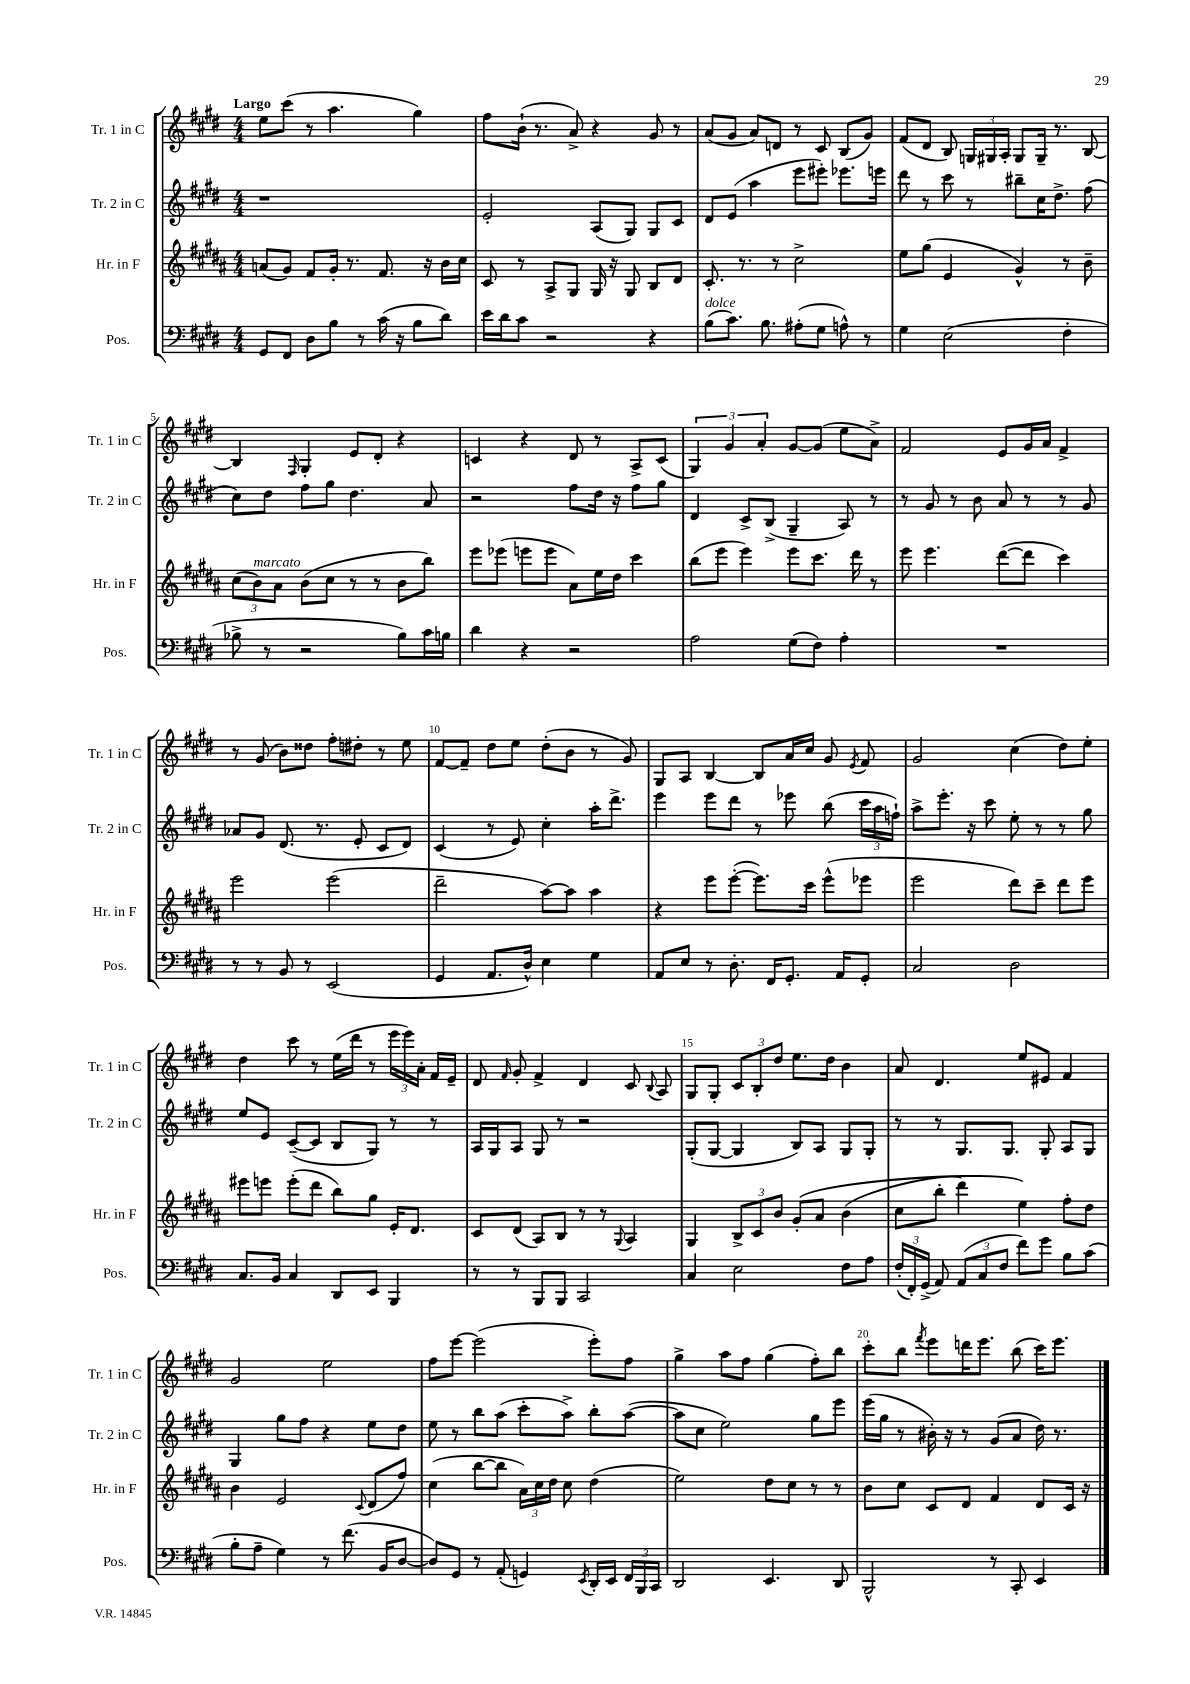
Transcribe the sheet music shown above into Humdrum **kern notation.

**kern	**kern	**kern	**kern
*staff4	*staff3	*staff2	*staff1
*clefF4	*clefG2	*clefG2	*clefG2
*k[f#c#g#d#]	*k[f#c#g#d#a#]	*k[f#c#g#d#]	*k[f#c#g#d#]
*M4/4	*M4/4	*M4/4	*M4/4
8GG#/L	(8a/L	1r	8ee\L
8FF#/J	8g#/J)	.	(8ccc#\J
8D#\L	8f#/L	.	8r
8B\J	16g#'/Jk	.	4.aa\
.	8.r	.	.
8r	.	.	.
(16c#\	8.f#/	.	.
16r	.	.	.
8B\L	.	.	4gg#\)
.	16r	.	.
8d#\J)	16b\LL	.	.
.	16cc#\JJ	.	.
=	=	=	=
16e\LL	8c#/	2e'/	8ff#\L
16d#\J	.	.	.
8c#\J	8r	.	(16b`\Jk
.	.	.	8.r
2r	8A#^/L	.	.
.	8G#/J	.	8a^/)
.	16G#/	(8A/L	4r
.	16r	.	.
.	8G#/	8G#/J)	.
4r	8B/L	8G#/L	8g#/
.	8d#/J	8c#/J	8r
=	=	=	=
(8B\L	8.c#'/	8d#/L	(8a/L
8.c#\J)	.	(8e/J	8g#/J
.	8.r	.	.
.	.	4aa\	8a/L)
8.B\	.	.	.
.	8r	.	8d/J
(8A#'\L	2cc#^\	8eee\L	8r
8G#\J	.	8eee#'\J)	8c#/
8A^^\)	.	8.eee-\L	(8B/L
8r	.	.	8g#/J)
.	.	16eee\Jk	.
=	=	=	=
4G#\	8ee\L	8ddd#\	(8f#/L
.	(8gg#\J	8r	8d#/J
(2E\	4e/	8ccc#\	8B/)
.	.	8r	24G/LL
.	.	.	24G#/
.	.	.	24A'/JJ
.	4g#^^/)	8bb#~\L	8G#/L
.	.	16cc#\K	16G#~/Jk
.	.	8.dd#^\J	8.r
4F#'\	8r	.	.
.	8b~\	(8ff#\	[8B/
=	=	=	=
8B-^\	(12cc#\L	8cc#\L)	4B/]
.	12b\)	.	.
8r	.	8dd#\J	.
.	12a#\J	.	.
.	.	.	16qqF#/
2r	(8b\L	8ff#\L	4G#'/
.	8cc#\J	8gg#\J	.
.	8r	4.dd#\	8e/L
.	8r	.	8d#'/J
8B-\L)	8b\L	.	4r
16c#\L	8bb\J)	8a/	.
16B\JJ	.	.	.
=	=	=	=
4d#\	8eee\L	2r	4c/
.	(8eee-\J	.	.
4r	8eee\L	.	4r
.	8eee\J	.	.
2r	8a#\L)	8ff#\L	8d#/
.	16ee\L	16dd#\Jk	8r
.	16dd#\JJ	16r	.
.	4ccc#\	8ff#\L	8A^/L
.	.	8gg#\J	(8c/J
=	=	=	=
2A\	(8bb\L	4d#/	6G#/)
.	8eee\J	.	.
.	.	.	6g#/
.	4eee\)	8c#^/L	.
.	.	.	6a'/
.	.	(8B^/J	.
(8G#\L	8eee\L	4G#~/	[8g#/L
8F#\J)	8.ccc#\J	.	(8g#/]J
4A'\	.	8A/)	8ee\L
.	16ddd#\	.	.
.	8r	8r	8a^\J)
=	=	=	=
1r	8eee\	8r	2f#/
.	4.eee\	8g#/	.
.	.	8r	.
.	.	8b\	.
.	([8ddd#\L	8a/	8e/L
.	8ddd#\]J	8r	16g#/L
.	.	.	16a/JJ
.	4ccc#\)	8r	4f#^/
.	.	8g#/	.
=	=	=	=
8r	2eee\	8a-/L	8r
8r	.	8g#/J	(8g#/
8BB/	.	(8.d#/	8b\L)
8r	.	.	8dd##\J
.	.	8.r	.
(2EE/	(2eee\	.	8ff#'\L
.	.	8e'/	8dd#'\J
.	.	8c#/L	8r
.	.	8d#/J)	8ee\
=	=	=	=
4GG#/	2ddd#~\	(4c#/	[8f#/L
.	.	.	8f#~/]J
8.AA/L	.	8r	8dd#\L
.	.	8e/)	8ee\J
16D#^^/Jk)	.	.	.
4E\	[8aa#\L)	4cc#'\	(8dd#'\L
.	8aa#\]J	.	8b\J
4G#\	4aa#\	16aa'\LK	8r
.	.	8.ddd#^\J	.
.	.	.	8g#/)
=	=	=	=
8AA/L	4r	4eee\	8G#/L
8E/J	.	.	8A/J
8r	8eee\L	8eee\L	[4B/
8.D#'\	([8eee'\J	8ddd#\J	.
.	8.eee\]L)	8r	8B/]L
16FF#/LK	.	.	.
8.GG#'/J	.	8eee-\	16a/L
.	16ccc#\Jk	.	16cc#/JJ
.	(8eee^^\L	(8bb\	8g#/
16AA/LK	.	.	.
.	.	.	8qe/
8GG#'/J	8eee-\J	24ccc#\LL	8f#/
.	.	24aa\	.
.	.	24ff`\JJ)	.
=	=	=	=
2C#/	2eee\	8aa^\L	2g#/
.	.	8.eee'\J	.
.	.	16r	.
.	.	8ccc#\	.
2D#\	8ddd#\L)	8ee'\	(4cc#\
.	8ccc#~\J	8r	.
.	8ddd#\L	8r	8dd#\L)
.	8eee\J	8gg#\	8ee'\J
=	=	=	=
8.C#/L	8eee#\L	8ee/L	4dd#\
.	8eee\J	8e/J	.
16BB/Jk	.	.	.
4C#/	(8eee'\L	([8c#~/L	8ccc#\
.	8ddd#\J	8c#/]J	8r
8DD#/L	8bb\L)	8B/L	(16ee\LL
.	.	.	16ddd#\JJ
8EE/J	8gg#\J	8G#/J)	8r
4BBB/	16e'/LK	8r	24eee\LL
.	.	.	24eee\)
.	8.d#/J	.	.
.	.	.	24a'\JJ
.	.	8r	16f#/LL
.	.	.	16e~/JJ
=	=	=	=
8r	8c#/L	16A/LL	8d#/
.	.	16G#/J	.
.	.	.	16qqf#/
8r	(8d#/J	8A/J	8g#'/
8BBB/L	8A#/L)	8G#/	4f#^/
8BBB/J	8B/J	8r	.
2CC#/	8r	2r	4d#/
.	8r	.	.
.	8qqG#/	.	.
.	4A#/	.	8c#/
.	.	.	8qqB/
.	.	.	8A/
=	=	=	=
4C#/	4G#/	(8G#'/L	8G#/L
.	.	[8G#/J	8G#'/J
2E\	12B^/L	4G#/]	12c#/L
.	12c#/	.	12B'/
.	12b/J	.	12dd#/J
.	&(8g#'/L	8B/L)	8.ee\L
.	8a#/J	8A/J	.
.	.	.	16dd#\Jk
8F#\L	(4b\	8G#/L	4b\
8A\J	.	8G#'/J	.
=	=	=	=
(24F#'/LL	8cc#\L	8r	8a/
24FF#'/)	.	.	.
(24GG#^/JJ	.	.	.
8AA/)	8bb'\J	8r	4.d#/
(12AA/L	4ddd#\)	8.G#/L	.
12C#/	.	.	.
12F#/J	.	.	.
.	.	8.G#/J	.
8f#\L)	4ee\&)	.	8ee/L
8g#\J	.	8G#'/	8e#/J
8B\L	8ff#'\L	8A/L	4f#/
(8c#\J	8dd#\J	8G#/J	.
=	=	=	=
8B'\L	4b\	4G#/	2g#/
8A~\J	.	.	.
4G#\)	2e/	8gg#\L	.
.	.	8ff#\J	.
8r	.	4r	2ee\
(8.f#\	.	.	.
.	8qqc#/	.	.
.	(8d#/L	8ee\L	.
16BB/LK	.	.	.
[8D#/J	8ff#/J)	8dd#\J	.
=	=	=	=
8D#/]L)	(4cc#\	8ee\	8ff#\L
8GG#/J	.	8r	[8eee\J
8r	[8bb\L	8bb\L	(2eee\]
(8AA'/	8bb\]J	(8aa\J	.
4GG/)	24a#\LL)	8ccc#'\L	.
.	24cc#\	.	.
.	24dd#\JJ	.	.
.	8cc#\	8aa^\J)	.
8qEE/	.	.	.
16DD#'/LL	(4dd#\	8bb'\L	8eee'\L)
16EE/JJ	.	.	.
24FF#/LL	.	([8aa\J	8ff#\J
24BBB/	.	.	.
24CC#/JJ	.	.	.
=	=	=	=
2DD#/	2ee\)	8aa\]L	4gg#^\
.	.	8cc#\J	.
.	.	2ee\)	8aa\L
.	.	.	8ff#\J
4.EE/	8dd#\L	.	(4gg#\
.	8cc#\J	.	.
.	8r	8gg#\L	8ff#'\L)
8DD#/	8r	8eee\J	8bb\J
=	=	=	=
2BBB^^/	8b\L	(16eee\LL	8ccc#'\L
.	.	16gg#\JJ	.
.	8cc#\J	8r	8bb\J
.	.	.	8qfff#/
.	8c#/L	16b#'\)	8eee\L
.	.	16r	.
.	8d#/J	8r	16ddd\K
.	.	.	8.eee\J
8r	4f#/	(8g#/L	.
8CC#'/	.	8a/J	(8bb\
4EE/	8d#/L	16dd#\)	16ccc#\LK)
.	.	8.r	8.eee\J
.	16c#/Jk	.	.
.	16r	.	.
==	==	==	==
*-	*-	*-	*-
